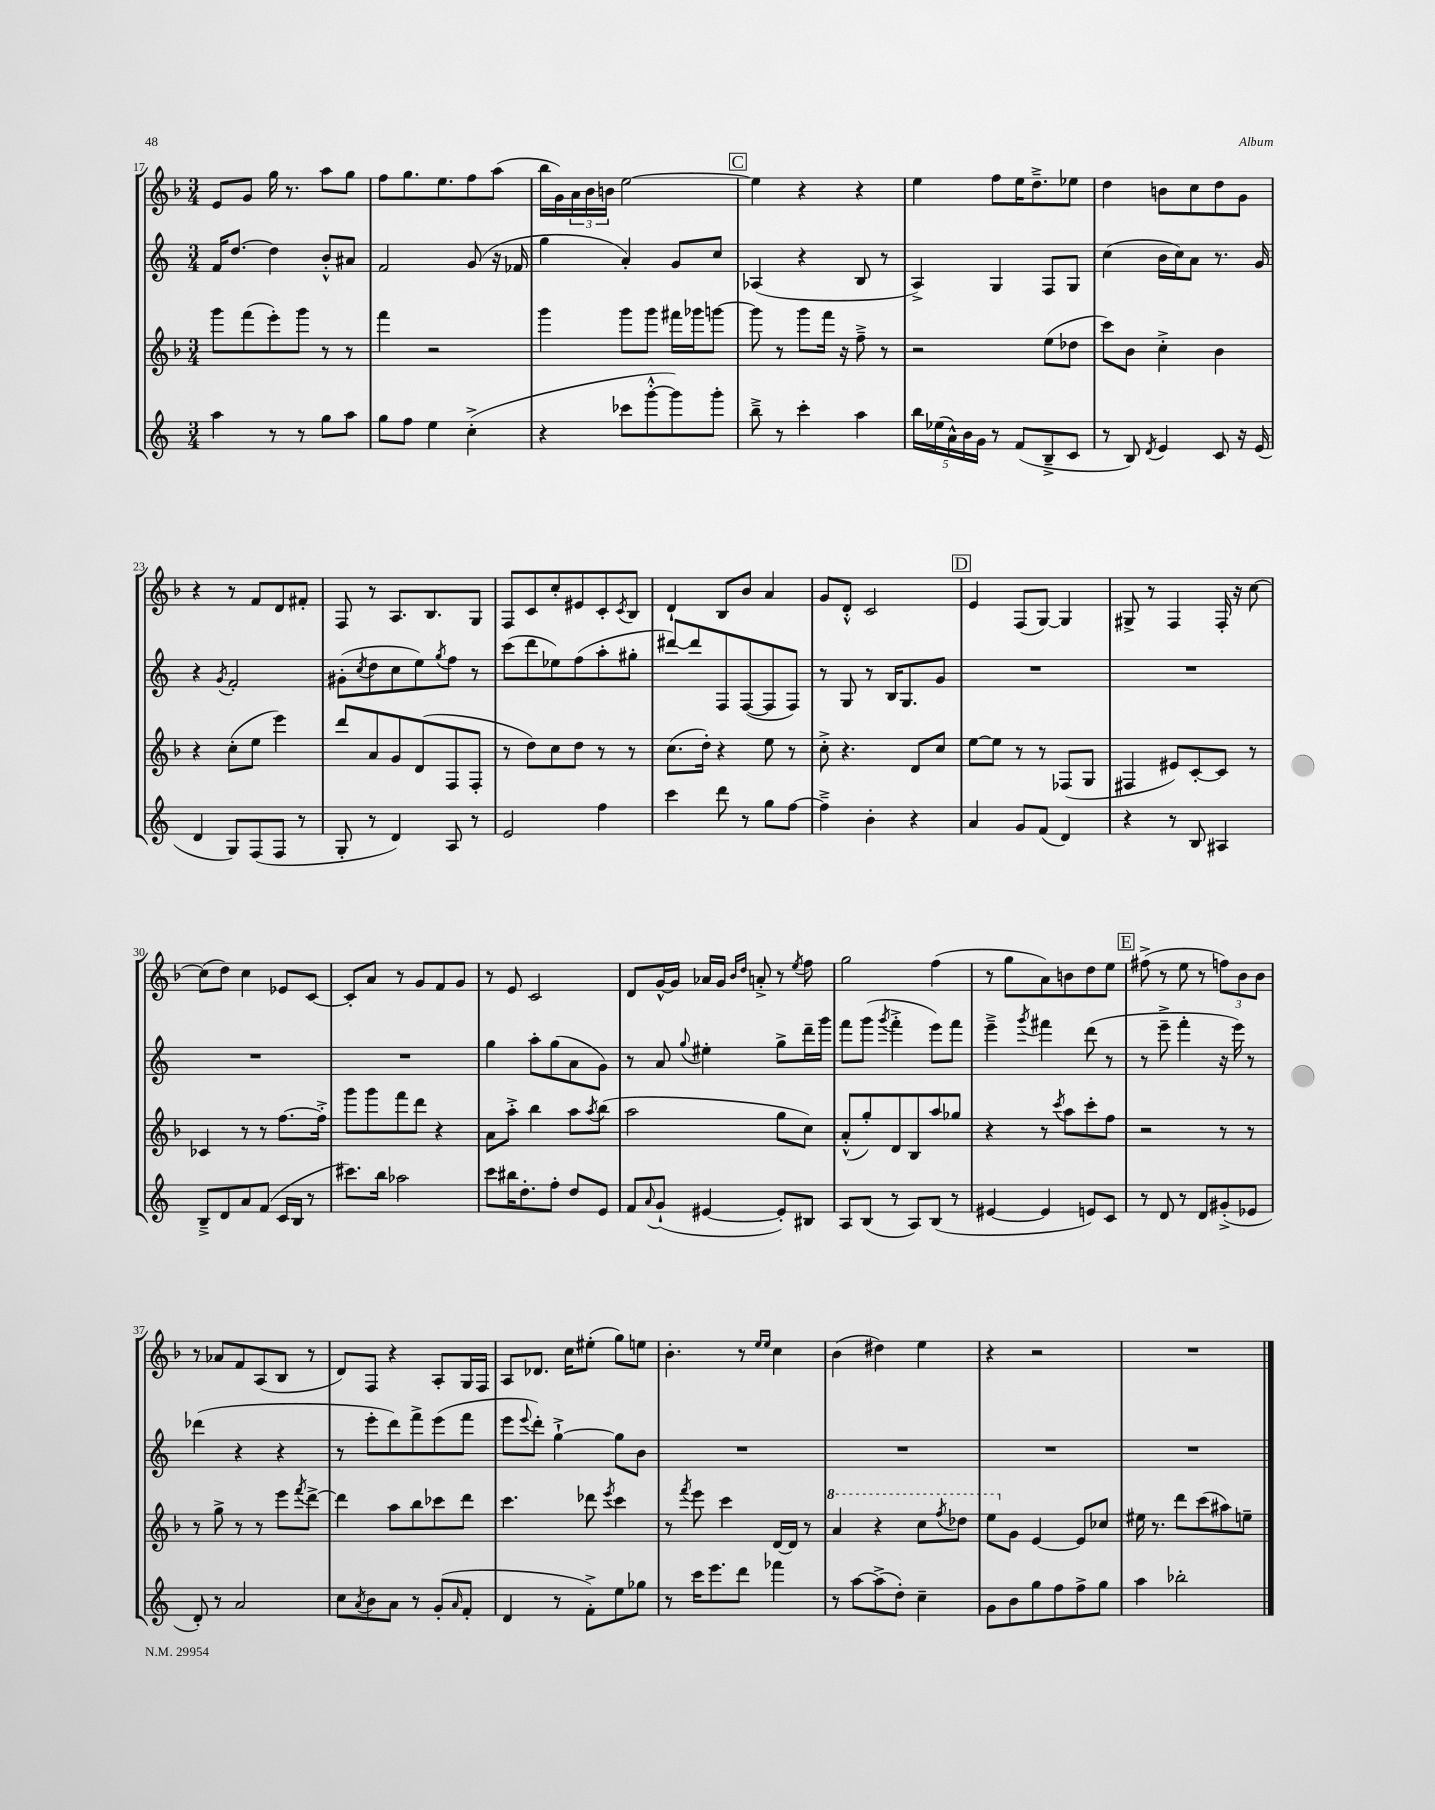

**kern	**kern	**kern	**kern
*staff4	*staff3	*staff2	*staff1
*clefG2	*clefG2	*clefG2	*clefG2
*k[]	*k[b-]	*k[]	*k[b-]
*M3/4	*M3/4	*M3/4	*M3/4
4aa	8ggg	16f	8e
.	.	[8.dd	.
.	(8fff	.	8g
8r	8eee')	4dd]	16gg
.	.	.	8.r
8r	8ggg	.	.
8gg	8r	8b'^^	8aa
8aa	8r	8a#	8gg
=	=	=	=
8gg	4fff	2f	8ff
8ff	.	.	8.gg
4ee	2r	.	.
.	.	.	8.ee
(4cc'^	.	(8g	8ff
.	.	16r	(8aa
.	.	16f-	.
=	=	=	=
4r	4ggg	4gg	16bb-
.	.	.	16g)
.	.	.	24a
.	.	.	24b-
.	.	.	24b
8ccc-	8ggg	4a')	[2ee
[8ggg'^^	8ggg	.	.
8ggg])	16fff#	8g	.
.	16ggg-	.	.
8ggg'	[8ggg	8cc	.
=	=	=	=
8bb~^	8ggg]	(4A-	4ee]
8r	8r	.	.
4ccc'	8ggg	4r	4r
.	16fff	.	.
.	16r	.	.
4aa	8ff~^	8B	4r
.	8r	8r	.
=	=	=	=
20bb	2r	4A^)	4ee
(20ee-	.	.	.
20a^^)	.	.	.
20b	.	.	.
20g	.	.	.
8r	.	4G	8ff
(8f	.	.	16ee
.	.	.	8.dd~^
8B~^	(8ee	8F	.
8c	8dd-	8G	8ee-
=	=	=	=
8r	8ccc)	(4cc	4dd
8B)	8b-	.	.
8qd	.	.	.
4e	4cc'^	16b	8b
.	.	16cc)	.
.	.	8a	8cc
8c	4b-	8.r	8dd
16r	.	.	8g
(16e	.	16g	.
=	=	=	=
4d	4r	4r	4r
.	.	8qg	.
8G)	(8cc'	2f'	8r
(8F	8ee	.	8f
8F	4eee)	.	8d
8r	.	.	8f#'
=	=	=	=
8G'	8ddd	(8g#'	8F
.	.	8qcc	.
8r	8a	8dd	8r
4d)	8g	8cc	8.A
.	(8d	8ee)	.
.	.	.	8.B-
.	.	8qgg	.
8A	8F	8ff	.
8r	8F'	8r	8G
=	=	=	=
2e	8r	(8ccc	8F
.	8dd)	8ddd	8c
.	8cc	8ee-)	8cc'
.	8dd	(8ff	8e#
4ff	8r	8aa'	8c'
.	.	.	8qc
.	8r	8gg#'	8B-
=	=	=	=
4ccc	(8.cc	[8ddd#)	4d`
.	.	8ddd#]	.
.	16dd')	.	.
8ddd	4r	8F	8B-
8r	.	([8F	8b-
8gg	8ee	8F]	4a
[8ff	8r	8F)	.
=	=	=	=
4ff~^]	8cc'^	8r	8g
.	4.r	8G	8d'^^
4b'	.	8r	2c
.	.	16B	.
.	.	8.G	.
4r	8d	.	.
.	8cc	8g	.
=	=	=	=
4a	[8ee	2.r	4e
.	8ee]	.	.
8g	8r	.	(8F
(8f	8r	.	[8G)
4d)	(8F-	.	4G]
.	8G	.	.
=	=	=	=
4r	4F#	2.r	8G#^
.	.	.	8r
8r	8e#)	.	4F
8B	[8c'	.	.
4A#	8c]	.	16F'
.	.	.	16r
.	8r	.	[8cc
=	=	=	=
8B~^	4c-	2.r	(8cc]
8d	.	.	8dd)
8a	8r	.	4cc
(8f	8r	.	.
16c	[8.ff	.	8e-
16B	.	.	.
8r	.	.	[8c
.	16ff'^]	.	.
=	=	=	=
8.ccc#)	8ggg	2.r	8c']
.	8ggg	.	8a
16bb	.	.	.
2aa-	8fff	.	8r
.	8ddd	.	8g
.	4r	.	8f
.	.	.	8g
=	=	=	=
8ccc	8a	4gg	8r
16bb#	8aa'^	.	8e
8.dd'	.	.	.
.	4bb-	8aa'	2c
8ff'	.	(8gg	.
8dd	8aa	8a	.
.	8qaa	.	.
8e	(8bb-	8g)	.
=	=	=	=
8f	2aa	8r	8d
8qqa	.	.	.
(8g`	.	8a	[16g^^
.	.	.	16g]
.	.	8qqgg	.
[4e#	.	4ee#'	16a-
.	.	.	16g
.	.	.	16qqb-
.	.	.	16qqdd
.	.	.	8a'^
8e#'])	8gg	8gg^	8r
.	.	.	8qee
8B#	8cc)	16ddd~	8ff
.	.	16ggg	.
=	=	=	=
8A	(8a'^^	8fff	2gg
(8B	8gg')	(8ggg	.
.	.	8qggg	.
8r	8d	4fff'^	.
8A)	8B-	.	.
(8B	8aa	8eee)	(4ff
8r	8gg-	8fff	.
=	=	=	=
[4e#	4r	4eee~^	8r
.	.	.	8gg
.	.	8qggg	.
4e#]	8r	4fff#	8a)
.	8qccc	.	.
.	8aa	.	8b
8e)	8ccc'	(8ddd	8dd
8c	8ff	8r	8ee
=	=	=	=
8r	2r	8r	(8ff#^
8d	.	8eee~^	8r
8r	.	4fff'	8ee
8d	.	.	8r
(8g#'^	8r	16r	12ff)
.	.	16eee)	.
.	.	.	12b-
8e-	8r	8r	.
.	.	.	12b-
=	=	=	=
8d')	8r	(4ddd-	8r
8r	8gg^	.	8a-
2a	8r	4r	8f
.	8r	.	(8A
.	8eee	4r	8B-
.	8qfff	.	.
.	[8ddd^	.	8r
=	=	=	=
8cc	4ddd]	8r	8d)
8qa	.	.	.
8b	.	8eee'	8F
8a	8aa	8ddd)	4r
8r	8bb-	8fff^	.
(8g'	8ccc-	(8eee	8A'
16qqa	.	.	.
8f'	8ddd	8fff	16G
.	.	.	16F
=	=	=	=
4d	4.ccc	8eee	8A
.	.	8qqeee	.
.	.	8ddd')	8.d-
8r	.	[4gg`^	.
.	.	.	16cc
8f'^)	8ddd-	.	(8ee#'
.	8qeee	.	.
8ee	4ccc	8gg]	8gg)
8gg-	.	8b	8ee
=	=	=	=
8r	8r	2.r	4.b-'
.	8qfff	.	.
16ccc	8eee	.	.
8.eee	.	.	.
.	4ccc	.	.
8ddd	.	.	8r
.	.	.	16qqee
.	.	.	16qqee
4fff-	[16d	.	4cc
.	16d]	.	.
.	8r	.	.
=	=	=	=
8r	4aa	2.r	(4b-
[8aa	.	.	.
(8aa^]	4r	.	4dd#)
8dd')	.	.	.
4cc~	8ccc	.	4ee
.	8qfff	.	.
.	8ddd-	.	.
=	=	=	=
8g	8eee	2.r	4r
8b	8g	.	.
8gg	[4e	.	2r
8ff	.	.	.
8ff^	8e]	.	.
8gg	8cc-	.	.
=	=	=	=
4aa	16ee#	2.r	2.r
.	8.r	.	.
2bb-'	8ddd	.	.
.	(8ccc	.	.
.	8aa#)	.	.
.	8ee~	.	.
==	==	==	==
*-	*-	*-	*-
